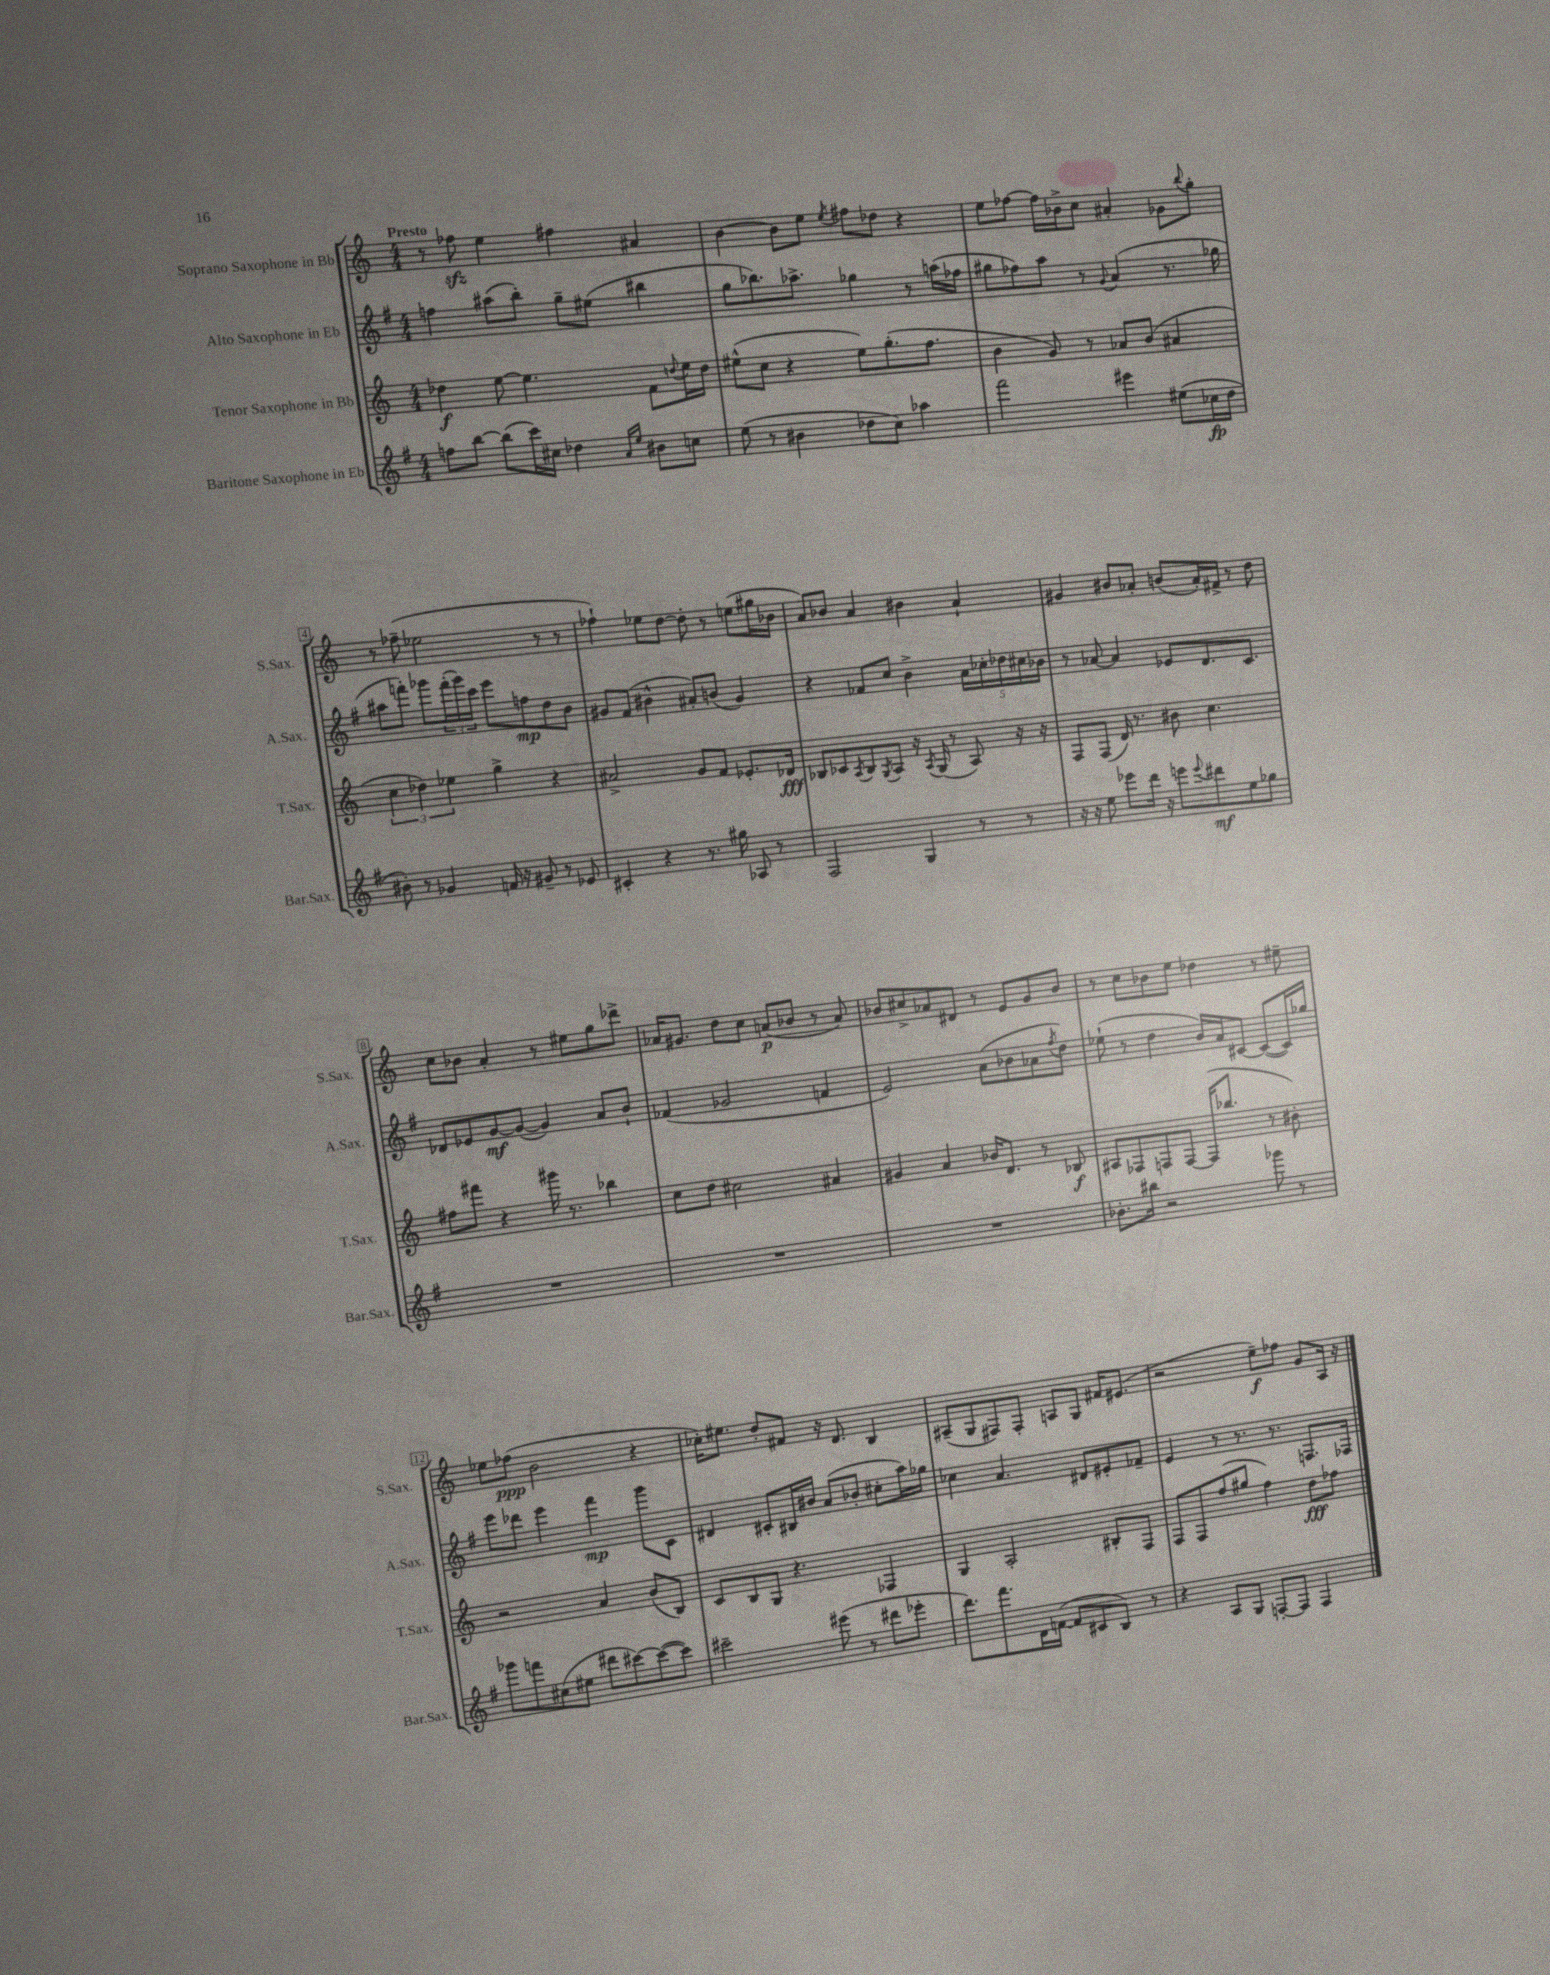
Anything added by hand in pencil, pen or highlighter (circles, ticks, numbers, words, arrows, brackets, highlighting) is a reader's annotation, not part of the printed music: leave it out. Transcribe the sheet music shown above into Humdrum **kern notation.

**kern	**kern	**kern	**kern
*staff4	*staff3	*staff2	*staff1
*clefG2	*clefG2	*clefG2	*clefG2
*k[f#]	*k[]	*k[f#]	*k[]
*M4/4	*M4/4	*M4/4	*M4/4
8ff	4dd-	4ff	8r
[8bb	.	.	8ff-
(8bb]	[8ee	(8aa#	4ee
16ccc)	4.ee]	8bb')	.
16cc#	.	.	.
4dd-	.	8gg~	4ff#
.	.	(8ee#	.
16qqa	.	.	.
16qqee	.	.	.
8b#	8f	4bb#	4a#
.	8qqdd	.	.
8cc	16ee	.	.
.	16dd	.	.
=	=	=	=
(8ee	(8ee#^^	8gg	[4b
8r	8cc	8.bb-)	.
4b#	4r	.	8b]
.	.	8.aa-^	.
.	.	.	8ee
.	.	.	8qee
8dd-	8ee#)	4gg-	8ff#
8cc)	(8.gg'	.	8dd-
4aa-	.	8r	4r
.	8.ff	.	.
.	.	(16aa	.
.	.	16ff-	.
=	=	=	=
2fff#	4b	8gg#	8ee
.	.	8ff-)	[8ff-
.	8g)	8aa	16ff-]
.	.	.	16b-^
.	8r	8r	8cc
.	.	8qqg	.
4eee#	8a-	(4a	4a#'
.	(8b	.	.
(8ee#	4a#	8.r	8g-
.	.	.	8qqbb
16cc-	.	.	8gg'
16dd	.	16gg-	.
=	=	=	=
8b#')	6cc	8aa#	8r
8r	.	8fff')	(8ff-~
.	6dd-)	.	.
4g-	.	8ggg-	2ee-
.	6ee-	.	.
.	.	(24fff'	.
.	.	24ggg-)	.
.	.	24ccc	.
16f	4gg^	8eee	.
16r	.	.	.
8g#~	.	8ff	.
8r	4r	8dd	8r
8e-	.	8b	8r
=	=	=	=
4c#'	2a#^	8g#	4ff-`)
.	.	(8f#	.
4r	.	4b#^^	8ee-
.	.	.	[8dd
8.r	8g	8a#')	8dd']
.	8f	(8b	8r
16gg#	.	.	.
8A-	8.e-'	4g#)	(8ee
8r	.	.	16gg#
.	16d-	.	16b-
=	=	=	=
2F#	8B-	4r	8a)
.	8c-	.	8b-
.	8qA	.	.
.	8B-	8f-	4a
.	8qG	.	.
.	8A	8cc	.
4G	16r	4b^	4b#
.	8qA	.	.
.	(16G	.	.
.	8r	.	.
8r	8A)	20a	4a`
.	.	20cc-'	.
.	.	20dd-	.
8r	16r	.	.
.	.	20cc#	.
.	16r	.	.
.	.	20b-	.
=	=	=	=
16r	8F	8r	4g#
16r	.	.	.
8ee	(8F	[8a-	.
8eee-	16d)	4a-]	8b#
.	8.r	.	.
16ddd	.	.	8a-'
16r	.	.	.
8eee	8b#	8e-	(8b
8qqeee	.	.	.
8ddd#	4.cc	8.d	16a-')
.	.	.	16f#^
8ee	.	.	8r
.	.	8.c	.
8gg-	.	.	8dd
=	=	=	=
1r	8ff#	8d-	8cc
.	8fff#	8e-	8b-
.	4r	[8g	4a'
.	.	(8g_	.
.	16ggg#	4g])	8r
.	8.r	.	.
.	.	.	8ee#
.	4bb-	8a	8gg
.	.	8b`	8ddd-^
=	=	=	=
1r	8cc	(4f-	16a-
.	.	.	8.g#
.	8dd	.	.
.	2cc#	2g-	8dd
.	.	.	8cc
.	.	.	(8a
.	.	.	8b-
.	4a#	4f	8r
.	.	.	8a)
=	=	=	=
1r	4g#	2e)	8b-
.	.	.	8cc#^
.	4a	.	8a-
.	.	.	8d#
.	16b-	(8a	8r
.	8.d	.	.
.	.	8b-	8e
.	8r	8a-	8g
.	.	8qff#	.
.	8B-	8dd)	8b-
=	=	=	=
8.b-'	8A#	(8ee-`	8r
.	8F-	8r	8cc
16bb#	.	.	.
2r	8F	4dd	8b-
.	[8F	.	8ee
.	(16F]	16b)	4dd-
.	8.bb-	16a	.
.	.	[8c#	.
8ggg-	8r	(8c#_	8r
8r	8b#')	16c#])	8ee#~
.	.	16gg-	.
=	=	=	=
8ggg-	2r	8eee	8ee-
8fff	.	8ddd-	(8ff-
(8cc#	.	4eee	2b
8ee#	.	.	.
8ddd#	4a	4fff#	.
[8ccc#)	.	.	.
(8ccc#_	(8b	8ggg	4r
8ccc#])	8B)	8c	.
=	=	=	=
2ccc#~	8c	4d#	16cc-')
.	.	.	8.ee#
.	8B	.	.
.	8G	8c#'	8dd'
.	4.r	16B#	8f#
.	.	16b#	.
(8eee#	.	(8a	16r
.	.	.	8.d
8r	.	8b-'	.
8ddd#	4F-	8cc#'	4B
8eee-'	.	16aa)	.
.	.	16gg-	.
=	=	=	=
8.ddd)	4G	4cc-	(8A#~
.	.	.	8G
8.fff#	.	.	.
.	2A'	4.a	8F#)
16d	.	.	8F#'
([16f	.	.	.
8f]	.	.	8A
8c#	.	8d#	8G
8B)	8B#'	8e#'	16f#
.	.	.	(8.e#
8r	8F	8f-~	.
=	=	=	=
4r	8F	4e	2r
.	8F	.	.
8A	(8ff	8r	.
8G	8gg#	8.r	.
[8F'	4ff)	.	8ee~)
.	.	8.r	.
8F]	.	.	8ff-
4F	8dd	8.F	8g
.	8ff-	.	16A
.	.	16F-	16r
==	==	==	==
*-	*-	*-	*-
